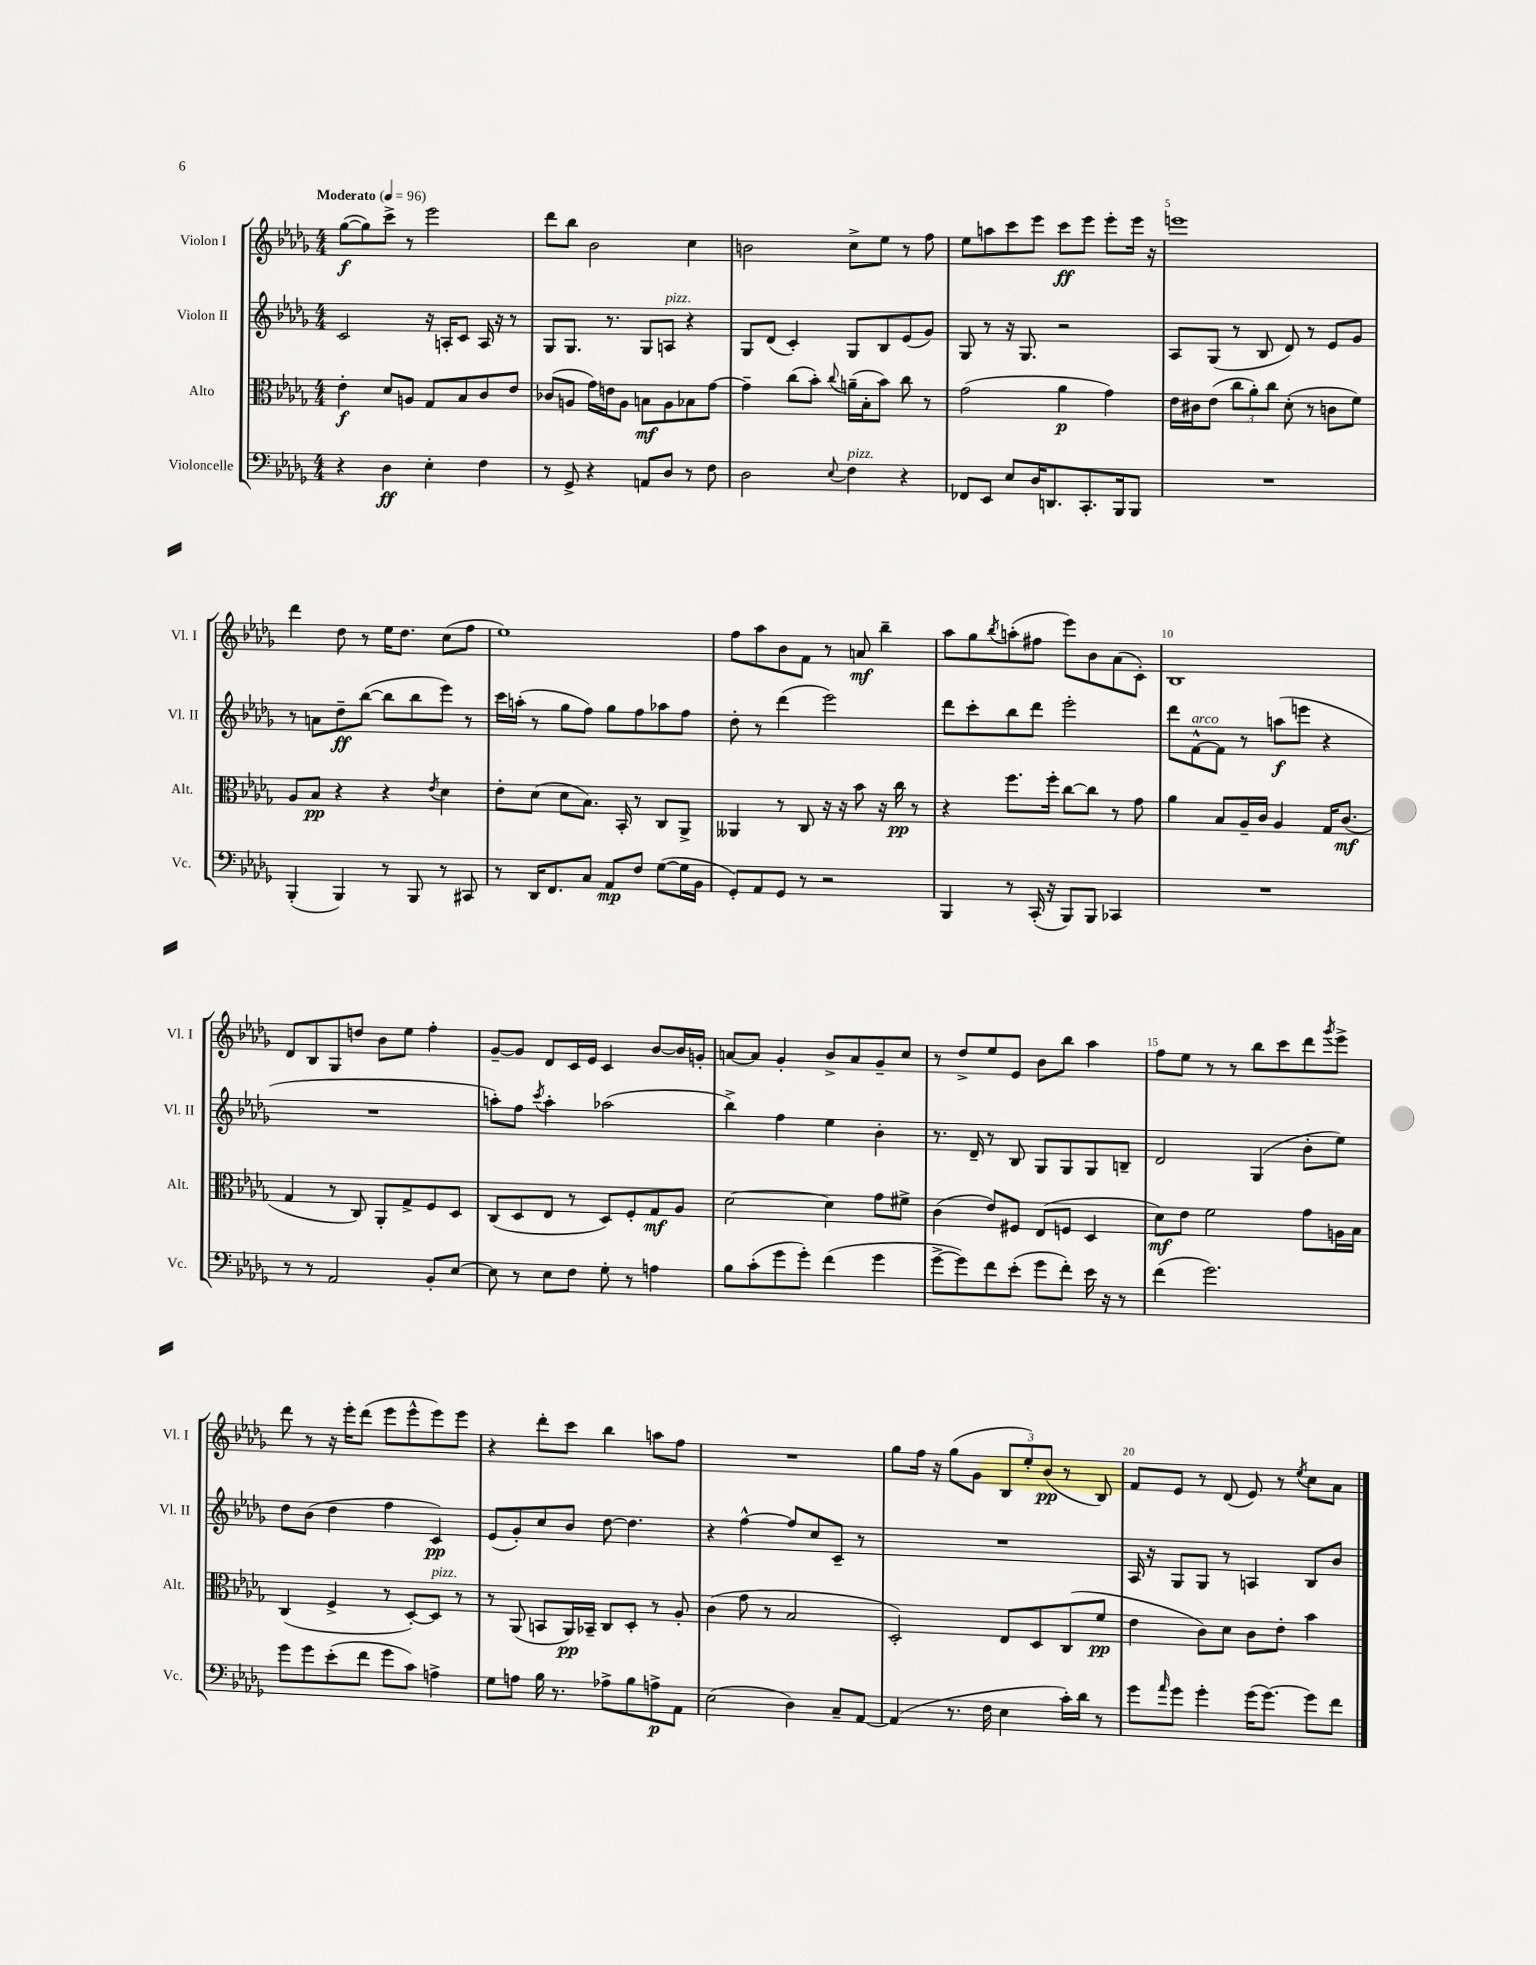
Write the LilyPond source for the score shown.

<<
\new StaffGroup <<
\new Staff = "s0" \with { instrumentName = "Violon I" shortInstrumentName = "Vl. I" } {
    \clef treble \key des \major \numericTimeSignature \time 4/4 \tempo "Moderato" 4 = 96
    ges''8~\f( ges''8) c'''8-> r8 ees'''2 |
    des'''8 bes''8 bes'2 c''4 |
    b'2 c''8-> ees''8 r8 f''8 |
    ees''8 a''8 c'''8 ees'''8 c'''8\ff ees'''8 ees'''8-. ees'''16 r16 |
    e'''1 |
    des'''4 des''8 r8 ees''16 des''8. c''8( f''8 |
    ees''1) |
    f''8 aes''8 bes'8 f'8 r8 a'8\mf bes''4-- |
    aes''8 ges''8 \acciaccatura { bes''8 } a''8-.( fis''8 ees'''8) bes'8 aes'8( c'8-.) |
    bes1 |
    des'8 bes8 ges8 d''8 bes'8 ees''8 f''4-. |
    ges'8~-- ges'8 des'8 c'16 ees'16 c'4 bes'8~ bes'16 g'16-. |
    a'8~ a'8 ges'4-. bes'8-> a'8 ges'8-- c''8 |
    r8 des''8-> ees''8 ees'8 bes'8 bes''8 aes''4 |
    f''8 ees''8 r8 r8 bes''8 c'''8 des'''8 \acciaccatura { ges'''8 } ees'''8-> |
    des'''8 r8 r16 ees'''16-. des'''8( ees'''8 ees'''8-^ ees'''8) ees'''8 |
    r4 des'''8-. c'''8 bes''4 a''8 f''8 |
    R1 |
    ges''8 f''16 r16 ges''8( ges'8 \tuplet 3/2 { bes8 ees''8-.) bes'8\pp( } r8 bes8) |
    f'8 ees'8 r8 des'8( ees'8) r8 \acciaccatura { ees''8 } c''8 aes'8 \bar "|." |
}
\new Staff = "s1" \with { instrumentName = "Violon II" shortInstrumentName = "Vl. II" } {
    \clef treble \key des \major \numericTimeSignature \time 4/4
    c'2 r16 a16-. c'8 a16 r16 r8 |
    ges8 ges8. r8. ges8 a8^\markup { \italic "pizz." } r4 |
    ges8 des'8( c'4-.) ges8 bes8 ees'8( ges'8) |
    ges8 r8 r16 ges8. r2 |
    aes8 ges8( r8 bes8 des'8) r8 ees'8 ges'8 |
    r8 a'8 des''8--\ff bes''8~( bes''8 bes''8 ees'''8) r8 |
    c'''16 a''16-.( r8 ges''8 f''8) ges''8 f''8 aes''8 f''8 |
    des''8-. r8 des'''4( ees'''2) |
    des'''8 c'''8-. bes''8 des'''8 ees'''2-. |
    des'''8 f'8~-^^\markup { \italic "arco" } f'8 r8 a''8\f( e'''8 r4 |
    R1 |
    a''8-.) f''8 \acciaccatura { c'''8 } a''4-. aes''2( |
    bes''4->) f''4 ees''4 bes'4-. |
    r8. des'16-- r8 bes8 ges8 ges8 ges8 b8-- |
    des'2 ges4( bes'8-. ees''8) |
    des''8 bes'8( des''4 f''4 c'4\pp) |
    ees'8( ges'8-.) c''8 bes'8 des''8~ des''4. |
    r4 f''4~-^ f''8 c''8 c'8-- r8 |
    R1 |
    aes16 r16 ges8 ges8 r8 a4 bes8 bes'8 \bar "|." |
}
\new Staff = "s2" \with { instrumentName = "Alto" shortInstrumentName = "Alt." } {
    \clef alto \key des \major \numericTimeSignature \time 4/4
    ees'4-.\f des'8 a8 ges8 bes8 c'8 ees'8 |
    ces'8( a8 ges'16) e'16 a8 b8\mf a8 bes8 ges'8~ |
    ges'4-- c''8( bes'8-.) \appoggiatura { c''8 } a'16--( bes16-. bes'8) c''8 r8 |
    ges'2( aes'4\p ges'4) |
    ees'16 cis'16 ees'8( \tuplet 3/2 { c''8 aes'8-.) c''8 } des'8-.( r8 c'8 f'8) |
    aes8 bes8\pp r4 r4 \acciaccatura { ees'8 } des'4 |
    ees'8-. des'8( des'8 bes8.) bes,16-. r8 c8 aes,8-> |
    aeses,4 r8 c8 r16 r16 bes'8 r16 c''16\pp r8 |
    r4 f''8. f''16-. c''8~ c''8 r8 ges'8 |
    aes'4 bes8 aes16-- c'16 aes4 ges16 c'8.\mf( |
    ges4 r8 c8) aes,8-. ges8-> f8 des8 |
    c8( des8 ees8 r8 des8) f8-. ges8\mf aes8 |
    des'2~ des'4 ges'8 fis'8-> |
    c'4( ees'8) fis8 ees8( f8 des4 |
    des'8\mf) ees'8 f'2 ges'8 a16 bes16 |
    c4( f4-> r8 des8~-.) des8^\markup { \italic "pizz." } r8 |
    r8 aes,8( b,8 aes,16\pp) bes,16-- c8 des8-. r8 aes8-. |
    c'4( ges'8 r8 bes2 |
    des2-.) ees8 des8 c8( f'8\pp |
    ees'4 c'8) des'8 c'8 ees'8-. bes'4 \bar "|." |
}
\new Staff = "s3" \with { instrumentName = "Violoncelle" shortInstrumentName = "Vc." } {
    \clef bass \key des \major \numericTimeSignature \time 4/4
    r4 des4\ff ees4-. f4 |
    r8 ges,8-> r4 a,8 des8 r8 f8 |
    des2 \appoggiatura { ees8 } f4^\markup { \italic "pizz." } r4 |
    fes,8 ees,8 ees8 des16 d,8. c,8.-. bes,,16 bes,,8 |
    R1 |
    bes,,4-.( bes,,4) r8 bes,,8 r8 cis,8 |
    r8 des,16 f,8. c8 aes,8\mp f8 ges8~( ges16 bes,16 |
    ges,8-.) aes,8 ges,8 r8 r2 |
    bes,,4 r8 c,16-.( r16 bes,,8) bes,,8 ces,4 |
    R1 |
    r8 r8 aes,2 bes,8-. ees8~ |
    ees8 r8 ees8 f8 ges8-. r8 a4 |
    bes8 c'8-.( ges'8 ges'8-.) f'4( ges'4 |
    ges'8~-> ges'8) f'8 ees'8-.( ges'8 f'8-.) ees'16 r16 r8 |
    f'4( ges'2.) |
    ges'8 ges'8 ees'8-.( f'8 ges'8 c'8) a4-> |
    ges8 a8 bes16 r8. aes8-> bes8 a8->\p aes,8 |
    ees2( des4) c8-- aes,8~ |
    aes,4( r8. f16 ees4 c'16-.) des'16 r8 |
    ges'8 \grace { aes'16 } ges'8 ges'4-. ges'16( ges'8.~) ges'8 f'8 \bar "|." |
}
>>
>>
\layout { \context { \Score \override BarNumber.break-visibility = ##(#f #t #t) barNumberVisibility = #(every-nth-bar-number-visible 5) } }
